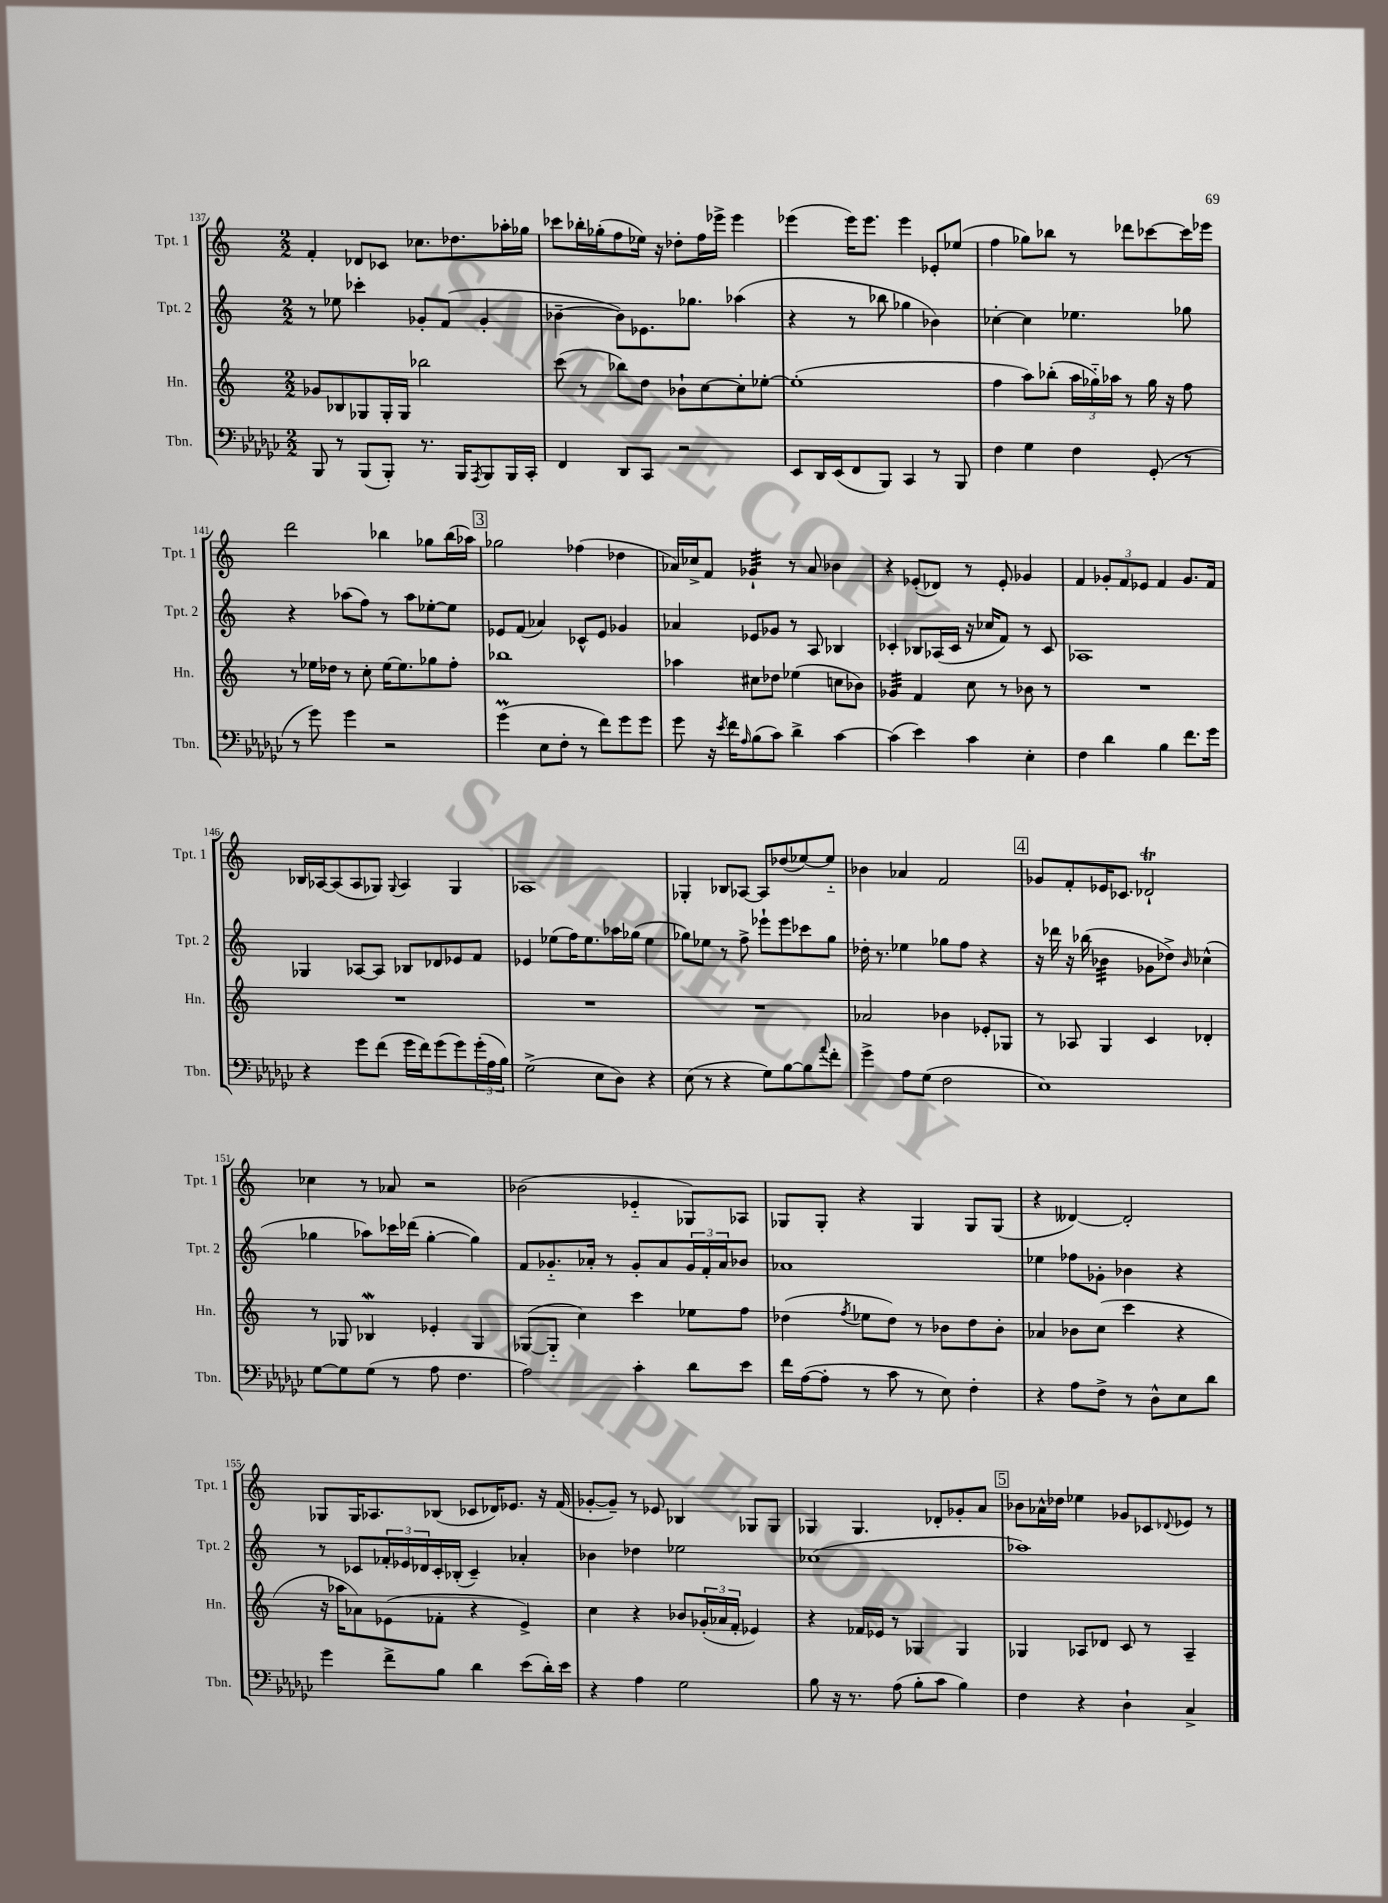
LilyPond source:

<<
\new StaffGroup <<
\new Staff = "s0" \with { instrumentName = "Tpt. 1" shortInstrumentName = "Tpt. 1" } {
    \clef treble \key c \major \numericTimeSignature \time 2/2
    f'4-. des'8 ces'8 ces''8. des''8. aes''16-. ges''16 |
    ces'''8 bes''16-. ges''16-.( f''8 ees''16) r16 des''8-. f''16 ees'''16-> ees'''4 |
    ees'''4( ees'''16) ees'''8. ees'''4 ees'8-. ees''8( |
    f''4 ges''8) bes''8 r8 des'''8 ces'''8~ ces'''16 ees'''16 |
    d'''2 bes''4 ges''8 bes''16( aes''16) |
    \mark \markup { \box "3" } ges''2 fes''4( des''4 |
    aes'16) ces''16-> f'8 ges'4:32-! r8 aes'8 bes'4 |
    r4 ees'8-.( des'8) r8 ees'8-. ges'4 |
    f'4 \tuplet 3/2 { ges'8-. f'8 ees'8 } f'4 ges'8. f'16 |
    bes16 aes16~ aes8( aes8 ges8) \appoggiatura { ges8 } aes4 ges4 |
    aes1 |
    ges4-. bes8 aes8~ aes8 des''8( ees''8~) ees''8-_ |
    bes'4 aes'4 f'2 |
    \mark \markup { \box "4" } ges'8 f'8-. ees'16 ces'8. des'2-!\trill |
    ces''4 r8 aes'8 r2 |
    bes'2( ees'4-_ ges8) aes8 |
    ges8 ges8-. r4 ges4 ges8 ges8( |
    r4 deses'4~) deses'2-. |
    ges8 ges16 aes8. bes8( ces'8 des'16) ees'8. r16 f'16( |
    ges'8~-. ges'8--) r8 ees'8 bes4 ges8 ges8 |
    ges4 ges4. des'8-. ges'8-. a'8 |
    \mark \markup { \box "5" } bes'8 aes'16-^ des''16 ees''4 ges'8 ces'8 \appoggiatura { des'8 } ees'8 r8 \bar "|." |
}
\new Staff = "s1" \with { instrumentName = "Tpt. 2" shortInstrumentName = "Tpt. 2" } {
    \clef treble \key c \major \numericTimeSignature \time 2/2
    r8 ees''8 ces'''4-. ges'8-. f'8( ges'4-. |
    bes'4~-- bes'8) ees'8. ges''8. aes''4( |
    r4 r8 bes''8 ges''4 bes'4) |
    ces''4~-. ces''4 ees''4. ges''8 |
    r4 aes''8( f''8) r8 aes''8 ees''8~-. ees''8 |
    \mark \markup { \box "3" } ees'8 f'8( aes'4) ces'8-^ ees'8 ges'4 |
    aes'4 ees'8 ges'8 r8 a8 bes4 |
    ces'4-. bes8 aes16( ces'16 r16 ces''16 f'8) r8 ces'8 |
    aes1 |
    ges4 aes8~ aes8 bes8 des'8 ees'8 f'8 |
    ees'4 ees''8( f''16) ees''8. aes''16 ges''16( ees''4 |
    ges''8) ees''8 r8 f''8-> ees'''8-! ees'''8 ces'''8 ges''8 |
    des''16-. r8. ees''4 ges''8 f''8 r4 |
    \mark \markup { \box "4" } r16 des'''16 r16 bes''16( bes'4:32 ges'8 des''8->) \grace { bes'16 } ces''4-^( |
    ges''4 aes''8) ces'''16 des'''16( ges''4~-. ges''4) |
    f'8 ges'8.-_ aes'16-. r8 ges'8-. aes'8 \tuplet 3/2 { ges'16 f'16-. aes'16 } bes'8 |
    aes'1 |
    ees''4 fes''8 ges'8-. bes'4 r4 |
    r8 ces'8 \tuplet 3/2 { fes'16-. ees'16 des'16 } ces'16-. bes16-.( ces'4--) aes'4-. |
    bes'4 des''4 ees''2 |
    ces''1( |
    \mark \markup { \box "5" } aes''1) \bar "|." |
}
\new Staff = "s2" \with { instrumentName = "Hn." shortInstrumentName = "Hn." } {
    \clef treble \key c \major \numericTimeSignature \time 2/2
    ges'8 bes8 ges8 ges16-. ges16 bes''2 |
    c'''8( r8 bes''8) d''8 bes'8-! c''8~ c''8-. ees''8~-. |
    ees''1-.( |
    f''4 a''8) bes''8-.( \tuplet 3/2 { a''16 ges''16-_) aes''16 } r8 ges''16 r16 f''8 |
    r8 ees''16 des''16 r8 c''8-. ees''16~ ees''8. ges''8 f''8-. |
    \mark \markup { \box "3" } bes''1 |
    aes''4 cis''8 des''8 ees''4( c''8 bes'8) |
    ges'4:32 f'4 c''8 r8 bes'8 r8 |
    R1 |
    R1 |
    R1 |
    R1 |
    aes'2 bes'4 ees'8-. ges8 |
    \mark \markup { \box "4" } r8 aes8 g4 c'4 des'4-. |
    r8 ges8 bes4\mordent ees'4-. ges4 |
    ges8~( ges8-_ c''4) c'''4 ees''8 f''8 |
    des''4( \acciaccatura { f''8 } ees''8 des''8) r8 bes'8 des''8 bes'8-. |
    aes'4 bes'8 c''8( c'''4 r4 |
    r16 aes''16 aes'8) ees'8( fes'8-. r4 ees'4->) |
    c''4 r4 bes'8 \tuplet 3/2 { ges'16-.( aes'16 f'16-. } ees'4) |
    r4 fes'16 ees'16 r8 ges4 ges4 |
    \mark \markup { \box "5" } ges4 aes8 des'8 c'8 r8 aes4-- \bar "|." |
}
\new Staff = "s3" \with { instrumentName = "Tbn." shortInstrumentName = "Tbn." } {
    \clef bass \key ges \major \numericTimeSignature \time 2/2
    bes,,8 r8 bes,,8( bes,,8-.) r8. bes,,16 \acciaccatura { aes,,8 } bes,,8 bes,,16 ces,16-. |
    f,4 des,8 ces,8 r2 |
    ees,8 des,16 ees,16( f,8 bes,,8) ces,4 r8 bes,,8 |
    f4 ges4 f4 ges,8-.( r8 |
    r8 ges'8) ges'4 r2 |
    \mark \markup { \box "3" } ges'4\prall( ees8 f8-. r8 f'8) ges'8 ges'8 |
    ges'8 r16 \acciaccatura { ees'8 } f'16 \grace { aes16 } bes8( ces'8) des'4-> ces'4~ |
    ces'4( ees'4) ces'4 ees4-. |
    f4 des'4 bes4 f'8. ges'16 |
    r4 ges'8 f'8( ges'16 f'16) ges'8( ges'8) \tuplet 3/2 { ges'16-.( aes16 bes16) } |
    ges2->( ees8 des8) r4 |
    ees8( r8 r4 ges8) bes8~ bes8 \appoggiatura { aes'8 } f'8-. |
    ges'4-> aes8 ges8( f2 |
    \mark \markup { \box "4" } ees1) |
    ges8~ ges8 ges8( r8 aes8 f4. |
    aes2) ces'4-. des'8 ees'8 |
    f'16 aes16~( aes8-. r8 ces'8 r8 ees8) f4-. |
    r4 aes8 f8-> r8 des8-^ ees8 des'8 |
    ges'4 f'8-> bes8 des'4 ees'8( des'16-.) ees'16 |
    r4 aes4 ges2 |
    bes8 r16 r8. aes8( bes8-. ces'8 bes4) |
    \mark \markup { \box "5" } f4 r4 des4-! ces4-> \bar "|." |
}
>>
>>
\layout { \context { \Score currentBarNumber = #137 } }
